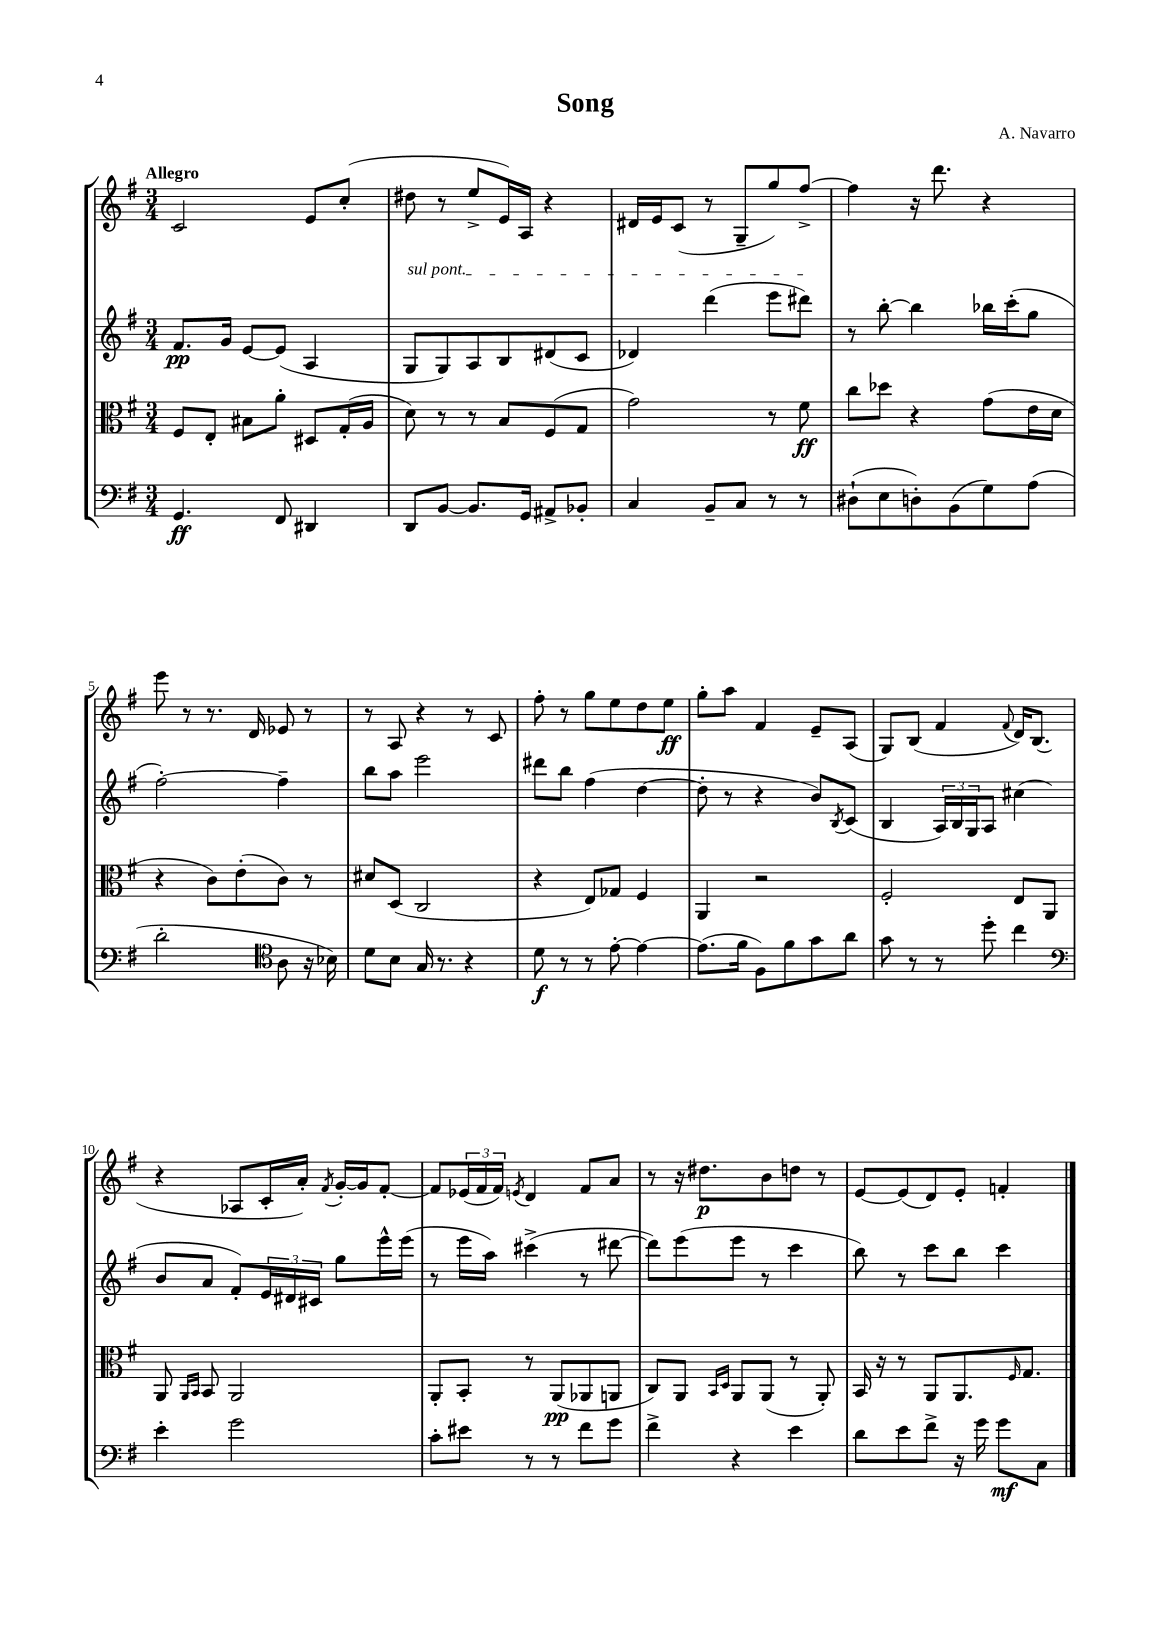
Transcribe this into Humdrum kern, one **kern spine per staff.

**kern	**dynam	**kern	**dynam	**kern	**dynam	**kern	**dynam
*part4	*part4	*part3	*part3	*part2	*part2	*part1	*part1
*staff4	*staff4	*staff3	*staff3	*staff2	*staff2	*staff1	*staff1
*clefF4	*	*clefC3	*	*clefG2	*	*clefG2	*
*k[f#]	*	*k[f#]	*	*k[f#]	*	*k[f#]	*
*M3/4	*	*M3/4	*	*M3/4	*	*M3/4	*
=1	=1	=1	=1	=1	=1	=1	=1
!	!	!	!	!	!	!LO:TX:a:B:t=Allegro	!
4.GG/	ff	8F#/L	.	8.f#/L	pp	2c/	.
.	.	8E'/J	.	.	.	.	.
.	.	.	.	16g/Jk	.	.	.
.	.	8B#X\L	.	[8e/L	.	.	.
8FF#/	.	8a'\J	.	(8e/J]	.	.	.
4DD#X/	.	8D#X/L	.	4A/	.	8e/L	.
.	.	(16G'/L	.	.	.	(8cc'/J	.
.	.	16A/JJ	.	.	.	.	.
=2	=2	=2	=2	=2	=2	=2	=2
!	!	!	!	!LO:TX:a:i:t=sul pont.	!	!	!
8DD/L	.	8d\)	.	8G/L	.	8dd#X\	.
[8BB/J	.	8r	.	8G/)	.	8r	.
8.BB/L]	.	8r	.	8A/	.	8ee^/L	.
.	.	8B/L	.	8B/	.	16e/L)	.
16GG/Jk	.	.	.	.	.	16A/JJ	.
8AA#X^/L	.	(8F#/	.	(8d#X/	.	4r	.
8BB-X'/J	.	8G/J	.	8c/J	.	.	.
=3	=3	=3	=3	=3	=3	=3	=3
4C/	.	2g\)	.	4d-X/)	.	16d#X/LL	.
.	.	.	.	.	.	16e/J	.
.	.	.	.	.	.	(8c/J	.
8BB~/L	.	.	.	(4ddd\	.	8r	.
8C/J	.	.	.	.	.	8G~/L	.
8r	.	8r	.	8eee\L	.	8gg/)	.
8r	.	8f#\	ff	8ddd#X\J)	.	[8ff#^/J	.
=4	=4	=4	=4	=4	=4	=4	=4
(8D#X`\L	.	8cc\L	.	8r	.	4ff#\]	.
8E\	.	8dd-X\J	.	[8bb'\	.	.	.
8Dn'\)	.	4r	.	4bb\]	.	16r	.
.	.	.	.	.	.	8.ddd\	.
(8BB\	.	.	.	.	.	.	.
8G\)	.	(8g\L	.	16bb-X\LL	.	4r	.
.	.	.	.	(16ccc'\J	.	.	.
(8A\J	.	16e\L	.	8gg\J	.	.	.
.	.	16d\JJ	.	.	.	.	.
!!LO:LB:g=z
=5	=5	=5	=5	=5	=5	=5	=5
2d'\	.	4r	.	[2ff#'\)	.	8eee\	.
.	.	.	.	.	.	8r	.
.	.	8c\L)	.	.	.	8.r	.
.	.	(8e'\	.	.	.	.	.
.	.	.	.	.	.	16d/	.
*clefC4	*	*	*	*	*	*	*
8A\	.	8c\J)	.	4ff#~\]	.	8e-X/	.
16r	.	8r	.	.	.	8r	.
16B-X\)	.	.	.	.	.	.	.
=6	=6	=6	=6	=6	=6	=6	=6
8d\L	.	8d#X/L	.	8bb\L	.	8r	.
8B\J	.	(8D/J	.	8aa\J	.	8A/	.
16G/	.	2C/	.	2eee\	.	4r	.
8.r	.	.	.	.	.	.	.
4r	.	.	.	.	.	8r	.
.	.	.	.	.	.	8c/	.
=7	=7	=7	=7	=7	=7	=7	=7
8d\	f	4r	.	8ddd#X\L	.	8ff#'\	.
8r	.	.	.	8bb\J	.	8r	.
8r	.	8E/L)	.	(4ff#\	.	8gg\L	.
[8e'\	.	8G-X/J	.	.	.	8ee\	.
4e\_	.	4F#/	.	[4dd\	.	8dd\	.
.	.	.	.	.	.	8ee\J	ff
=8	=8	=8	=8	=8	=8	=8	=8
(8.e\L]	.	4AA/	.	8dd'\]	.	8gg'\L	.
.	.	.	.	8r	.	8aa\J	.
16f#\Jk	.	.	.	.	.	.	.
8F#\L)	.	2r	.	4r	.	4f#/	.
8f#\	.	.	.	.	.	.	.
8g\	.	.	.	8b/L)	.	8e~/L	.
.	.	.	.	8qB/	.	.	.
8a\J	.	.	.	(8c/J	.	(8A/J	.
=9	=9	=9	=9	=9	=9	=9	=9
8g\	.	2F#'/	.	4B/	.	8G/L)	.
8r	.	.	.	.	.	(8B/J	.
8r	.	.	.	24A/LL)	.	4f#/	.
.	.	.	.	24B/	.	.	.
.	.	.	.	24G/J	.	.	.
8dd'\	.	.	.	8A/J	.	.	.
.	.	.	.	.	.	8qqf#/	.
4cc\	.	8E/L	.	(4cc#X\	.	16d/KL)	.
.	.	.	.	.	.	(8.B/J	.
.	.	8AA/J	.	.	.	.	.
!!LO:LB:g=z
=10	=10	=10	=10	=10	=10	=10	=10
*clefF4	*	*	*	*	*	*	*
4e'\	.	8AA/	.	8b/L	.	4r	.
.	.	16qqAA/LL	.	.	.	.	.
.	.	16qqBB/JJ	.	.	.	.	.
.	.	8BB/	.	8a/J	.	.	.
2g\	.	2AA/	.	8f#'/L)	.	8A-X/L	.
.	.	.	.	24e/L	.	16c'/L	.
.	.	.	.	24d#X/	.	.	.
.	.	.	.	.	.	16a'/JJ)	.
.	.	.	.	24c#X/JJ	.	.	.
.	.	.	.	.	.	8qf#/	.
.	.	.	.	8gg\L	.	[16g'/LL	.
.	.	.	.	.	.	16g/J]	.
.	.	.	.	16eee^^\L	.	[8f#'/J	.
.	.	.	.	(16eee\JJ	.	.	.
=11	=11	=11	=11	=11	=11	=11	=11
8c'\L	.	8AA'/L	.	8r	.	8f#/L]	.
8e#X\J	.	8BB'/J	.	16eee\LL	.	(24e-X/L	.
.	.	.	.	.	.	24f#/	.
.	.	.	.	16aa\JJ)	.	.	.
.	.	.	.	.	.	24f#/JJ)	.
.	.	.	.	.	.	8qen/	.
8r	.	8r	.	(4ccc#X^\	.	4d/	.
8r	.	(8AA/L	pp	.	.	.	.
8f#\L	.	8AA-X/	.	8r	.	8f#/L	.
8g\J	.	8AAn/J	.	[8ddd#X\	.	8a/J	.
=12	=12	=12	=12	=12	=12	=12	=12
4f#^\	.	8C/L)	.	8ddd#\L])	.	8r	.
.	.	8AA/J	.	(8eee\	.	16r	.
.	.	.	.	.	.	8.dd#X\L	p
.	.	16qqBB/LL	.	.	.	.	.
.	.	16qqD/JJ	.	.	.	.	.
4r	.	8AA/L	.	8eee\J	.	.	.
.	.	(8AA/J	.	8r	.	8b\	.
4e\	.	8r	.	4ccc\	.	8ddn\J	.
.	.	8AA'/)	.	.	.	8r	.
=13	=13	=13	=13	=13	=13	=13	=13
8d\L	.	16BB/	.	8bb\)	.	[8e/L	.
.	.	16r	.	.	.	.	.
8e\	.	8r	.	8r	.	(8e/]	.
8f#^\J	.	8AA/L	.	8ccc\L	.	8d/)	.
16r	.	8.AA/	.	8bb\J	.	8e'/J	.
16g\	.	.	.	.	.	.	.
8g\L	mf	.	.	4ccc\	.	4fn'/	.
.	.	16qqF#/	.	.	.	.	.
.	.	8.G/J	.	.	.	.	.
8C\J	.	.	.	.	.	.	.
==	==	==	==	==	==	==	==
*-	*-	*-	*-	*-	*-	*-	*-
